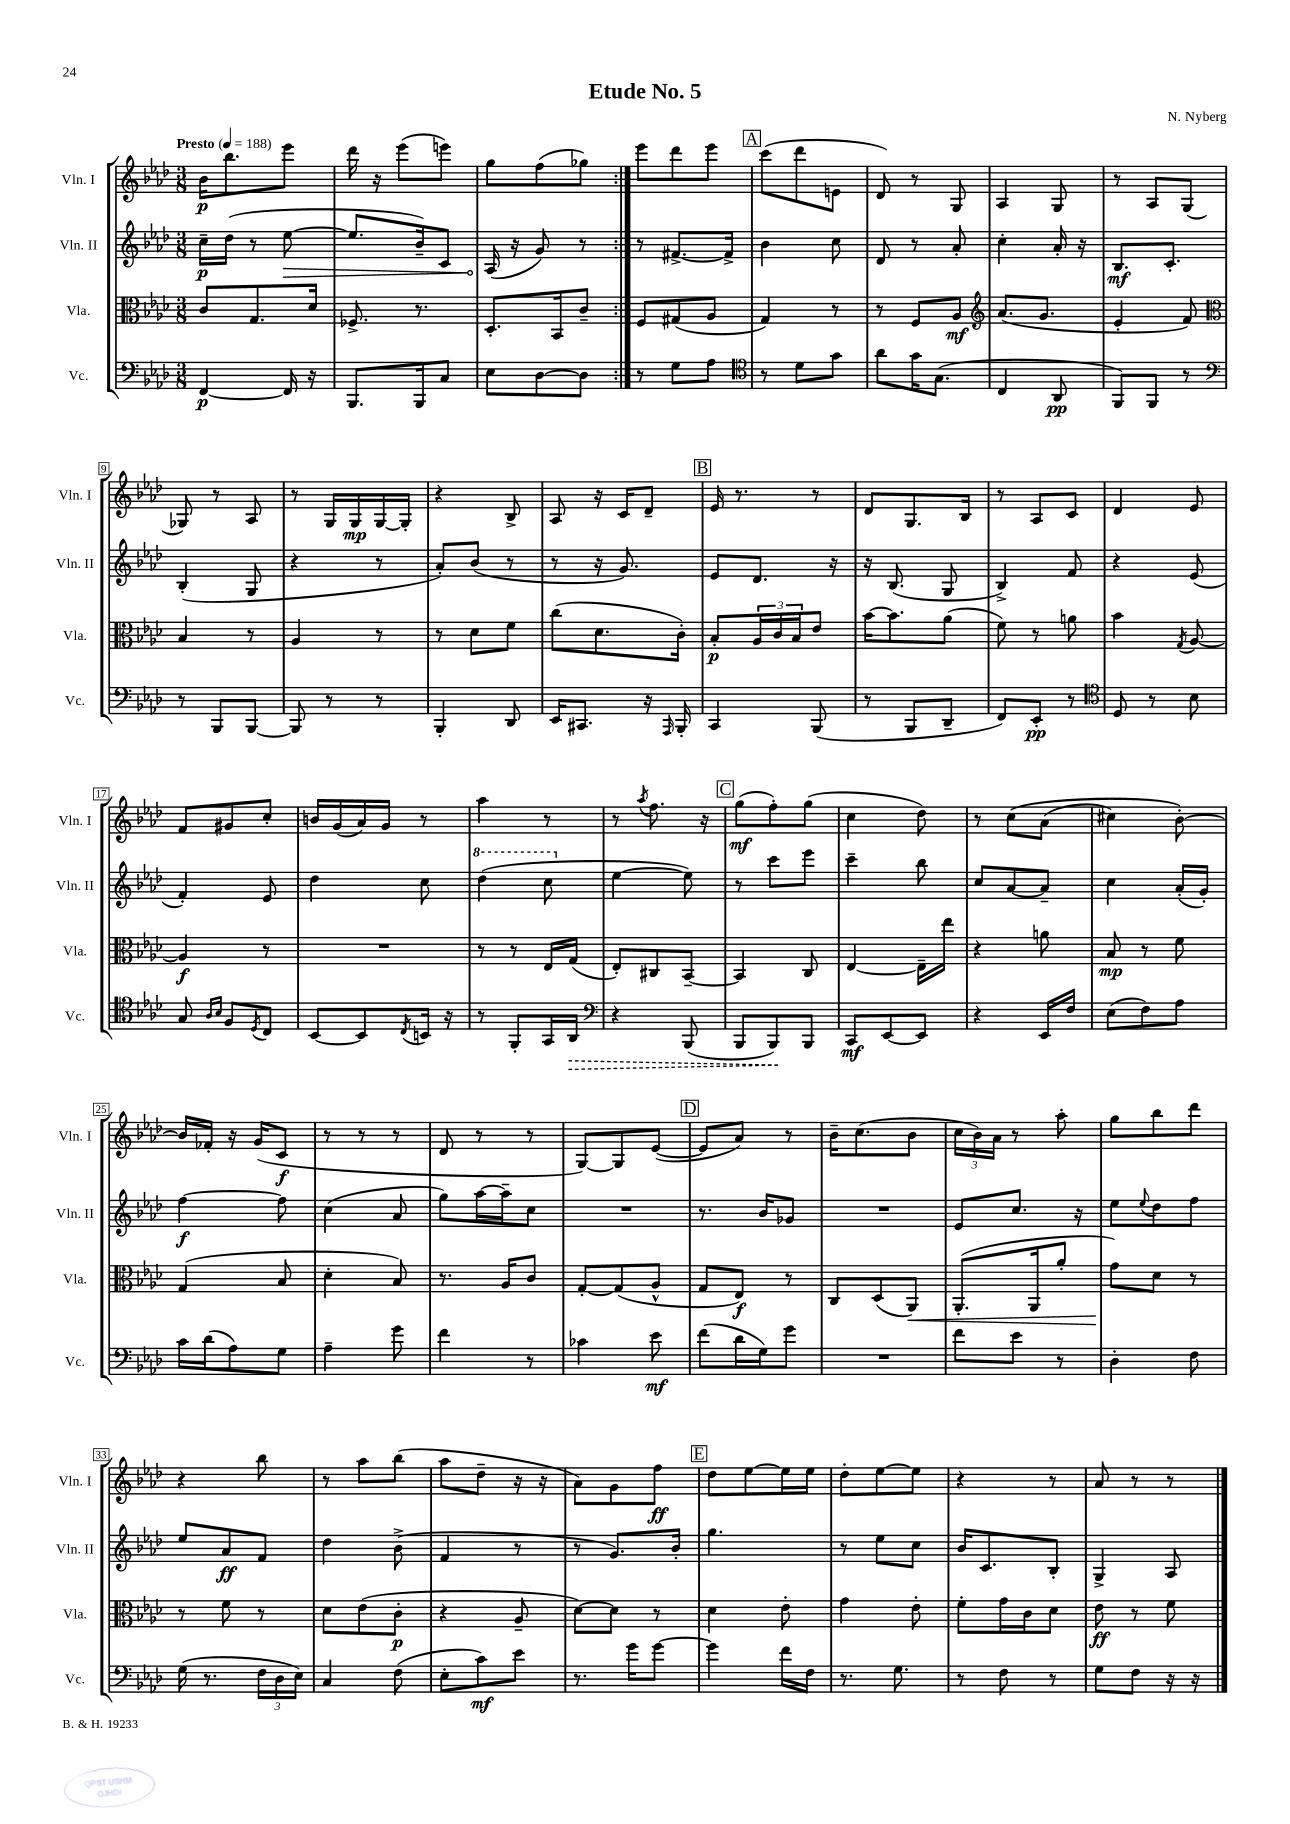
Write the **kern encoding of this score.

**kern	**dynam	**kern	**dynam	**kern	**dynam	**kern	**dynam
*part4	*part4	*part3	*part3	*part2	*part2	*part1	*part1
*staff4	*staff4	*staff3	*staff3	*staff2	*staff2	*staff1	*staff1
*I"Vc.	*	*I"Vla.	*	*I"Vln. II	*	*I"Vln. I	*
*I'Vc.	*	*I'Vla.	*	*I'Vln. II	*	*I'Vln. I	*
*clefF4	*	*clefC3	*	*clefG2	*	*clefG2	*
*k[b-e-a-d-]	*	*k[b-e-a-d-]	*	*k[b-e-a-d-]	*	*k[b-e-a-d-]	*
*M3/8	*	*M3/8	*	*M3/8	*	*M3/8	*
*MM188	*	*MM188	*	*MM188	*	*MM188	*
=1	=1	=1	=1	=1	=1	=1	=1
!	!	!	!	!	!	!LO:TX:a:B:t=Presto	!
[4FF/	p	8c/L	.	16cc~\LL	p	16b-\KL	p
.	.	.	.	(16dd-\JJ	.	8.bb-\	.
.	.	8.G/	.	8r	.	.	.
!	!	!	!	!	!LO:HP:b	!	!
16FF/]	.	.	.	[8ee-\	>	8eee-\J	.
16r	.	16d-/Jk	.	.	.	.	.
=2	=2	=2	=2	=2	=2	=2	=2
8.BBB-/L	.	8.F-X^/	.	8.ee-/L]	.	16ddd-\	.
.	.	.	.	.	.	16r	.
.	.	.	.	.	.	(8eee-\L	.
16BBB-/k	.	8.r	.	16b-~/k)	.	.	.
8C/J	.	.	.	8c/J	.	8eeen\J)	.
=3	=3	=3	=3	=3	=3	=3	=3
8E-\L	.	8.D-'/L	.	(16A-/	.	8gg\L	.
.	.	.	.	16r	]	.	.
[8D-\	.	.	.	8g/)	.	(8ff\	.
.	.	16BB-/k	.	.	.	.	.
8D-\J]	.	8c~/J	.	8r	.	8gg-X\J)	.
=4:|!	=4:|!	=4:|!	=4:|!	=4:|!	=4:|!	=4:|!	=4:|!
8r	.	8F/L	.	8r	.	8eee-\L	.
8G\L	.	(8G#X/	.	[8.f#X^/L	.	8ddd-\	.
8A-\J	.	8A-/J	.	.	.	8eee-\J	.
.	.	.	.	16f#^/Jk]	.	.	.
!!LO:REH:place=s1:t=A
=5	=5	=5	=5	=5	=5	=5	=5
*clefC4	*	*	*	*	*	*	*
8r	.	4G/)	.	4b-\	.	(8ccc\L	.
8d-\L	.	.	.	.	.	8ddd-\	.
8g\J	.	8r	.	8cc\	.	8en\J	.
=6	=6	=6	=6	=6	=6	=6	=6
8a-\L	.	8r	.	8d-/	.	8d-/)	.
16g\K	.	8F/L	.	8r	.	8r	.
(8.G\J	.	.	.	.	.	.	.
.	.	8A-/J	mf	8a-'/	.	8G/	.
=7	=7	=7	=7	=7	=7	=7	=7
*	*	*clefG2	*	*	*	*	*
4C/	.	(8.a-/L	.	4cc'\	.	4A-/	.
.	.	8.g/J	.	.	.	.	.
8AA-/	pp	.	.	16a-'/	.	8G/	.
.	.	.	.	16r	.	.	.
=8	=8	=8	=8	=8	=8	=8	=8
8FF/L)	.	4e-'/	.	8.B-/L	mf	8r	.
8FF/J	.	.	.	.	.	8A-/L	.
.	.	.	.	8.c'/J	.	.	.
8r	.	8f/)	.	.	.	(8G/J	.
!!LO:LB:g=z
=9	=9	=9	=9	=9	=9	=9	=9
*clefF4	*	*clefC3	*	*	*	*	*
8r	.	4B-/	.	(4B-'/	.	8G-X/)	.
8BBB-/L	.	.	.	.	.	8r	.
[8BBB-/J	.	8r	.	8G/	.	8A-/	.
=10	=10	=10	=10	=10	=10	=10	=10
8BBB-/]	.	4A-/	.	4r	.	8r	.
8r	.	.	.	.	.	16G/LL	.
.	.	.	.	.	.	16G/	mp
8r	.	8r	.	8r	.	[16G/	.
.	.	.	.	.	.	16G'/JJ]	.
=11	=11	=11	=11	=11	=11	=11	=11
4BBB-'/	.	8r	.	8a-'/L)	.	4r	.
.	.	8d-\L	.	(8b-/J	.	.	.
8DD-/	.	8f\J	.	8r	.	8B-^/	.
=12	=12	=12	=12	=12	=12	=12	=12
16EE-/KL	.	(8cc\L	.	8r	.	8A-/	.
8.CC#X/J	.	.	.	.	.	.	.
.	.	8.d-\	.	16r	.	16r	.
.	.	.	.	8.g/)	.	16c/KL	.
16r	.	.	.	.	.	8d-~/J	.
16qqAAA-/	.	.	.	.	.	.	.
16BBB-'/	.	16c'\Jk)	.	.	.	.	.
!!LO:REH:place=s1:t=B
=13	=13	=13	=13	=13	=13	=13	=13
4CC/	.	8B-'/L	p	8e-/L	.	16e-/	.
.	.	.	.	.	.	8.r	.
.	.	24A-/L	.	8.d-/J	.	.	.
.	.	24c/	.	.	.	.	.
.	.	24B-/J	.	.	.	.	.
(8BBB-/	.	8e-/J	.	.	.	8r	.
.	.	.	.	16r	.	.	.
=14	=14	=14	=14	=14	=14	=14	=14
8r	.	[16b-\KL	.	16r	.	8d-/L	.
.	.	8.b-\]	.	(8.B-/	.	.	.
8BBB-/L	.	.	.	.	.	8.G/	.
8DD-~/J	.	(8a-\J	.	8G/	.	.	.
.	.	.	.	.	.	16B-/Jk	.
=15	=15	=15	=15	=15	=15	=15	=15
8FF/L)	.	8f\)	.	4B-^/)	.	8r	.
8EE-'/J	pp	8r	.	.	.	8A-/L	.
8r	.	8an\	.	8f/	.	8c/J	.
=16	=16	=16	=16	=16	=16	=16	=16
*clefC4	*	*	*	*	*	*	*
8D-/	.	4b-\	.	4r	.	4d-/	.
8r	.	.	.	.	.	.	.
.	.	8qG/	.	.	.	.	.
8B-\	.	[8A-/	.	(8e-/	.	8e-/	.
!!LO:LB:g=z
=17	=17	=17	=17	=17	=17	=17	=17
8G/	.	4A-/]	f	4f'/)	.	8f/L	.
16qqA-/LL	.	.	.	.	.	.	.
16qqB-/JJ	.	.	.	.	.	.	.
8F/L	.	.	.	.	.	8g#X/	.
8qD-/	.	.	.	.	.	.	.
8C/J	.	8r	.	8e-/	.	8cc'/J	.
=18	=18	=18	=18	=18	=18	=18	=18
[8BB-/L	.	4.r	.	4dd-\	.	16bn/LL	.
.	.	.	.	.	.	(16g/	.
8BB-/]	.	.	.	.	.	16a-/)	.
.	.	.	.	.	.	16g/JJ	.
8qC/	.	.	.	.	.	.	.
16BBn/Jk	.	.	.	8cc\	.	8r	.
16r	.	.	.	.	.	.	.
=19	=19	=19	=19	=19	=19	=19	=19
*	*	*	*	*8va	*	*	*
8r	.	8r	.	(4ddd-\	.	4aa-\	.
8FF'/L	.	8r	.	.	.	.	.
16GG/L	.	16E-/LL	.	8ccc\	.	8r	.
!	!LO:HP:b	!	!	!	!	!	!
16AA-/JJ	>	(16G/JJ	.	.	.	.	.
=20	=20	=20	=20	=20	=20	=20	=20
*clefF4	*	*	*	*	*	*	*
*	*	*	*	*X8va	*	*	*
4r	.	8E-'/L)	.	[4ee-\	.	8r	.
.	.	.	.	.	.	8qaa-/	.
.	.	8C#X/	.	.	.	8.ff\	.
(8BBB-/	.	[8BB-~/J	.	8ee-\])	.	.	.
.	.	.	.	.	.	16r	.
!!LO:REH:place=s1:t=C
=21	=21	=21	=21	=21	=21	=21	=21
8BBB-/L	.	4BB-/]	.	8r	.	(8gg\L	mf
8BBB-/)	.	.	.	8ccc\L	.	8ff'\)	.
8BBB-/J	]	8C/	.	8eee-\J	.	(8gg\J	.
=22	=22	=22	=22	=22	=22	=22	=22
8CC/L	mf	[4E-/	.	4ccc~\	.	4cc\	.
[8EE-/	.	.	.	.	.	.	.
8EE-/J]	.	16E-~\LL]	.	8bb-\	.	8dd-\)	.
.	.	16ee-\JJ	.	.	.	.	.
=23	=23	=23	=23	=23	=23	=23	=23
4r	.	4r	.	8cc/L	.	8r	.
.	.	.	.	[8a-/	.	(8cc\L	.
16EE-/LL	.	8an\	.	8a-~/J]	.	(8a-\J	.
16F/JJ	.	.	.	.	.	.	.
=24	=24	=24	=24	=24	=24	=24	=24
(8E-\L	.	8B-/	mp	4cc\	.	4cc#X\)	.
8F\)	.	8r	.	.	.	.	.
8A-\J	.	8f\	.	(16a-'/LL	.	[8b-'\)	.
.	.	.	.	16g'/JJ)	.	.	.
!!LO:LB:g=z
=25	=25	=25	=25	=25	=25	=25	=25
16c\LL	.	(4G/	.	[4ff\	f	16b-/LL]	.
(16d-\J	.	.	.	.	.	16f-X'/JJ	.
8A-\)	.	.	.	.	.	16r	.
.	.	.	.	.	.	(16g/KL	.
8G\J	.	8B-/	.	8ff\]	.	8c/J	f
=26	=26	=26	=26	=26	=26	=26	=26
4A-~\	.	4d-'\	.	(4cc\	.	8r	.
.	.	.	.	.	.	8r	.
8g\	.	8B-/)	.	8a-/	.	8r	.
=27	=27	=27	=27	=27	=27	=27	=27
4f\	.	8.r	.	8gg\L)	.	8d-/	.
.	.	.	.	[16aa-\L	.	8r	.
.	.	16A-/KL	.	16aa-~\J]	.	.	.
8r	.	8c/J	.	8cc\J	.	8r	.
=28	=28	=28	=28	=28	=28	=28	=28
4c-X\	.	[8G'/L	.	4.r	.	[8G/L)	.
.	.	(8G/]	.	.	.	8G/]	.
8e-\	mf	8A-^^/J	.	.	.	([8e-/J	.
!!LO:REH:place=s1:t=D
=29	=29	=29	=29	=29	=29	=29	=29
(8f\L	.	8G/L	.	8.r	.	8e-/L]	.
16d-\L	.	8E-/J)	f	.	.	8a-/J)	.
16G\J)	.	.	.	16b-/KL	.	.	.
8g\J	.	8r	.	8g-X/J	.	8r	.
=30	=30	=30	=30	=30	=30	=30	=30
4.r	.	8C/L	.	4.r	.	16b-~\KL	.
.	.	.	.	.	.	(8.cc\	.
.	.	(8D-/	.	.	.	.	.
!	!	!	!LO:HP:b	!	!	!	!
.	.	8AA-/J)	<	.	.	8b-\J	.
=31	=31	=31	=31	=31	=31	=31	=31
8f\L	.	(8.AA-'/L	.	8e-/L	.	24cc\LL	.
.	.	.	.	.	.	24b-\)	.
.	.	.	.	.	.	24a-\JJ	.
8e-\J	.	.	.	8.cc/J	.	8r	.
.	.	16AA-/k	.	.	.	.	.
8r	.	8a-'/J	.	.	.	8aa-'\	.
.	.	.	.	16r	.	.	.
=32	=32	=32	=32	=32	=32	=32	=32
4D-'\	.	8g\L)	.	8ee-\L	.	8gg\L	.
.	.	.	.	8qqee-/	.	.	.
.	.	8d-\J	[	8dd-\	.	8bb-\	.
8F\	.	8r	.	8ff\J	.	8ddd-\J	.
!!LO:LB:g=z
=33	=33	=33	=33	=33	=33	=33	=33
(16G\	.	8r	.	8ee-/L	.	4r	.
8.r	.	.	.	.	.	.	.
.	.	8f\	.	8a-/	ff	.	.
24F\LL	.	8r	.	8f/J	.	8bb-\	.
24D-\	.	.	.	.	.	.	.
24E-\JJ)	.	.	.	.	.	.	.
=34	=34	=34	=34	=34	=34	=34	=34
4C/	.	8d-\L	.	4dd-\	.	8r	.
.	.	(8e-\	.	.	.	8aa-\L	.
(8F\	.	8c'\J	p	(8b-^\	.	(8bb-\J	.
=35	=35	=35	=35	=35	=35	=35	=35
8E-'\L	.	4r	.	4f/	.	8aa-\L	.
8c\)	mf	.	.	.	.	8dd-~\J	.
8e-\J	.	8A-~/	.	8r	.	16r	.
.	.	.	.	.	.	16r	.
=36	=36	=36	=36	=36	=36	=36	=36
8.r	.	[8d-\L)	.	8r	.	8a-\L)	.
.	.	8d-\J]	.	8.g/L)	.	8g\	.
16g\KL	.	.	.	.	.	.	.
[8g\J	.	8r	.	.	.	8ff\J	ff
.	.	.	.	16b-'/Jk	.	.	.
!!LO:REH:place=s1:t=E
=37	=37	=37	=37	=37	=37	=37	=37
4g\]	.	4d-\	.	4.gg\	.	8dd-\L	.
.	.	.	.	.	.	[8ee-\	.
16f\LL	.	8e-'\	.	.	.	16ee-\L]	.
16F\JJ	.	.	.	.	.	16ee-\JJ	.
=38	=38	=38	=38	=38	=38	=38	=38
8.r	.	4g\	.	8r	.	8dd-'\L	.
.	.	.	.	8ee-\L	.	[8ee-\	.
8.G\	.	.	.	.	.	.	.
.	.	8e-'\	.	8cc\J	.	8ee-\J]	.
=39	=39	=39	=39	=39	=39	=39	=39
8r	.	8f'\L	.	16b-/KL	.	4r	.
.	.	.	.	8.c/	.	.	.
8F\	.	16g\L	.	.	.	.	.
.	.	16c\J	.	.	.	.	.
8r	.	8d-\J	.	8B-'/J	.	8r	.
=40	=40	=40	=40	=40	=40	=40	=40
8G\L	.	8e-\	ff	4G^/	.	8a-/	.
8F\J	.	8r	.	.	.	8r	.
16r	.	8f\	.	8A-/	.	8r	.
16r	.	.	.	.	.	.	.
==	==	==	==	==	==	==	==
*-	*-	*-	*-	*-	*-	*-	*-
